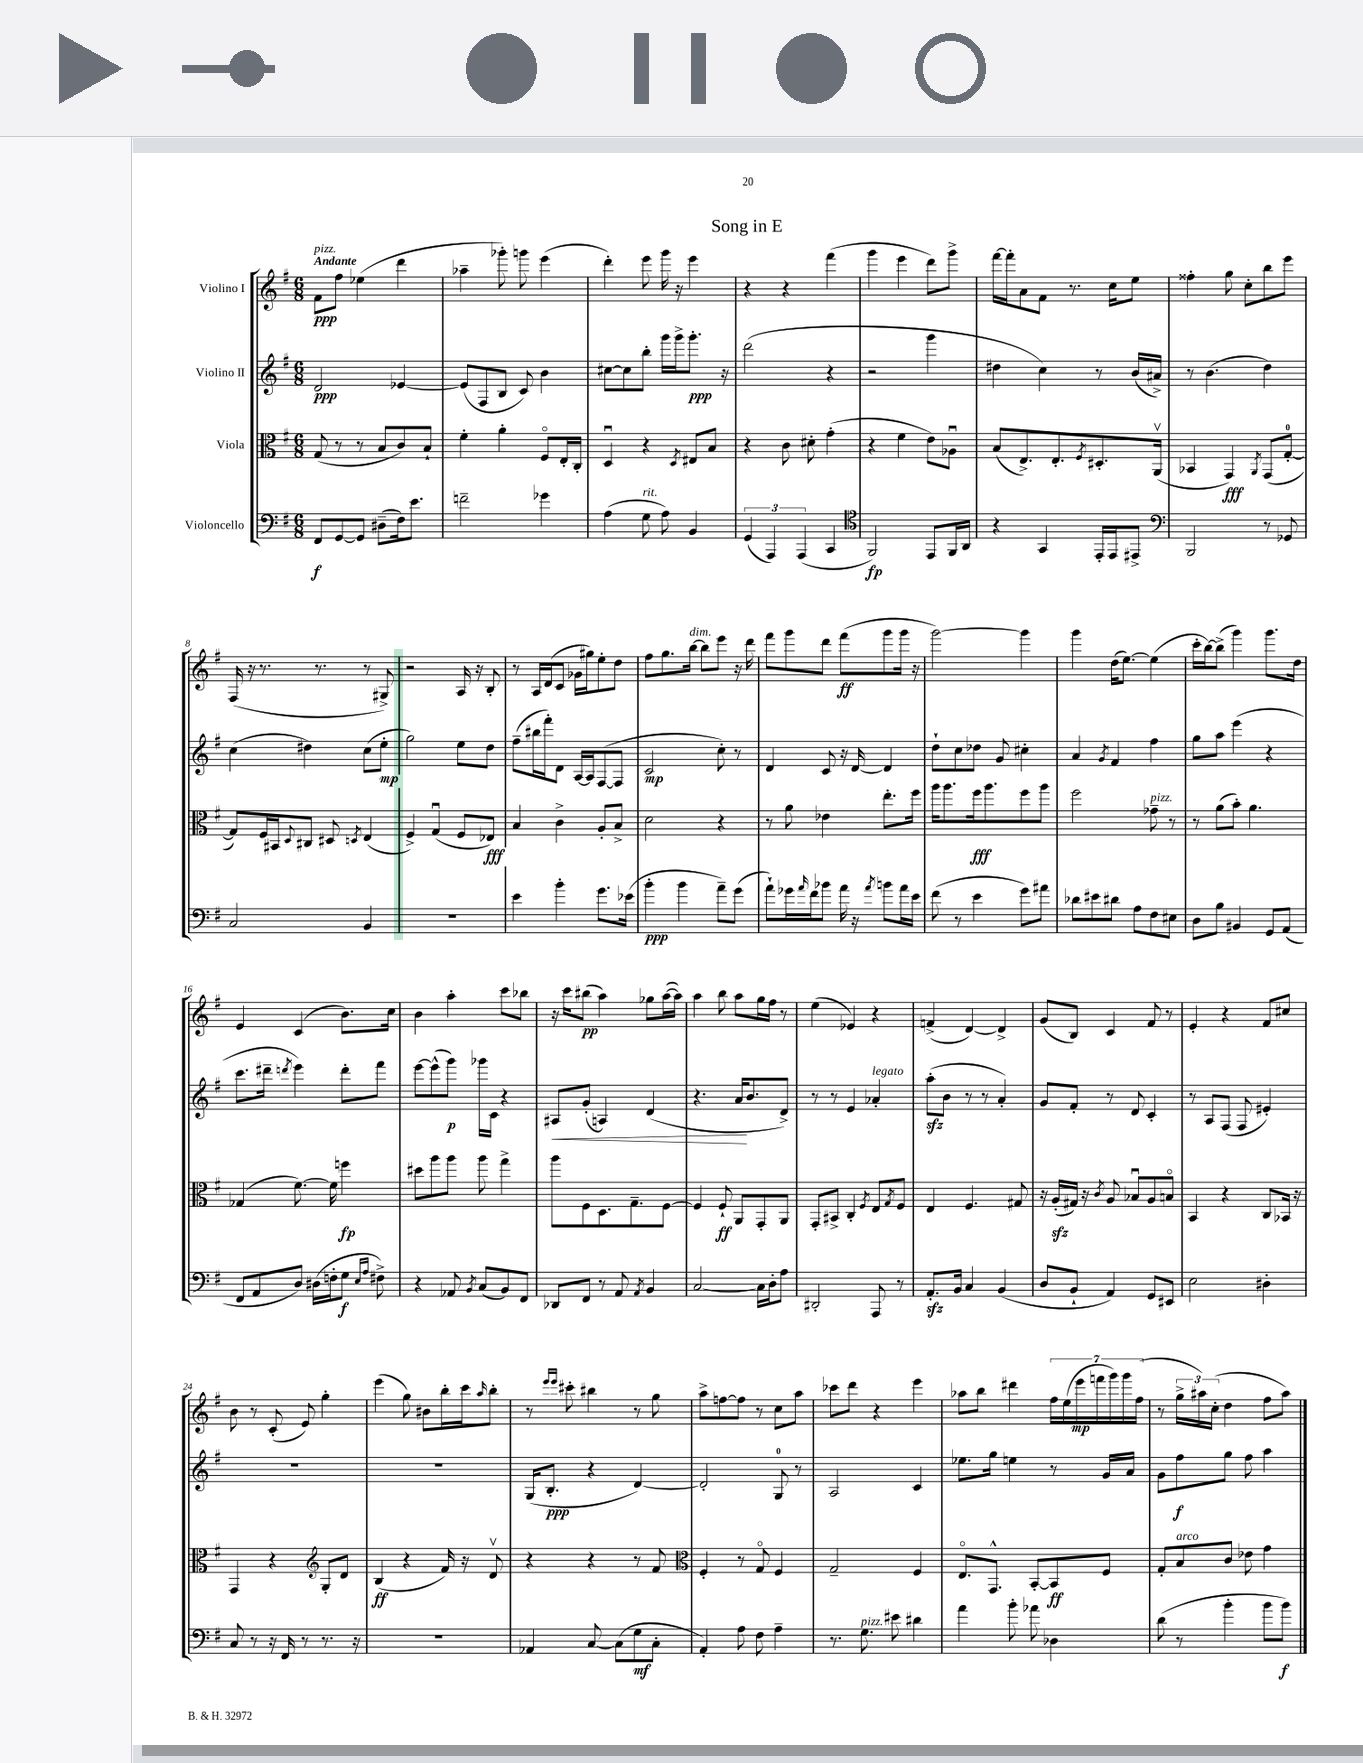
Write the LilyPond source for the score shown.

\header { title = "Song in E" }
<<
\new StaffGroup <<
\new Staff = "s0" \with { instrumentName = "Violino I" } {
    \clef treble \key g \major \numericTimeSignature \time 6/8 \tempo "Andante"
    fis'8\ppp^\markup { \italic "pizz." } fis''8 ees''4( d'''4 |
    aes''4-- ges'''8-.) g'''8 e'''4( |
    d'''4-.) e'''8 g'''16 r16 e'''4 |
    r4 r4 fis'''4( |
    g'''4 e'''4 d'''8) g'''8-> |
    fis'''16~ fis'''16-. a'8 fis'8 r8. c''16 e''8 |
    fisis''4-. g''8 c''8-. b''8 e'''8 |
    fis16( r16 r8. r8. r8 gis8->) |
    r2 a16 r16 b8-. |
    r8 a16 d'16( c'8 ges'16 gis''16) e''8-. d''8 |
    fis''8 g''8. b''16~^\markup { \italic "dim." } b''8 e'''8 r16 d'''16 |
    fis'''8 g'''8 d'''8 fis'''8\ff( g'''8 g'''16 r16 |
    g'''2~) g'''4 |
    g'''4 d''16( e''8.~) e''4( |
    c'''16-. b''16~) b''8->( g'''4) g'''8. d''16 |
    e'4 c'4( b'8.) c''16 |
    b'4 a''4-. c'''8 bes''8 |
    r16 c'''16 bis''8\pp( a''4) ges''8 a''16~( a''16) |
    a''4 b''8 a''8 g''16 fis''16 r8 |
    e''4( ees'4) r4 |
    f'4->( d'4~) d'4-> |
    g'8( b8) c'4 fis'8 r8 |
    e'4-. r4 fis'8 cis''8 |
    b'8 r8 c'8-.( e'8) g''4-. |
    e'''4( g''8) bis'8 b''16-. c'''16 \grace { a''16 } b''8-. |
    r8 \grace { e'''16 e'''16 } cis'''8-. bis''4 r8 g''8 |
    a''8-> f''8~ f''8 r8 c''8 a''8 |
    ces'''8 d'''8 r4 e'''4 |
    aes''8 b''8 dis'''4 \tuplet 7/4 { fis''16 e''16( e'''16\mp f'''16 g'''16) g'''16 fis''16( } |
    r8 \tuplet 3/2 { g''16-> ais''16) c''16-.( } d''4 fis''8 ais''8) \bar "|." |
}
\new Staff = "s1" \with { instrumentName = "Violino II" } {
    \clef treble \key g \major \numericTimeSignature \time 6/8
    d'2\ppp ees'4~ |
    ees'8( fis8 b8 c'8) b'4 |
    cis''8~ cis''8 b''8-. g'''16 g'''16-> g'''8.-.\ppp r16 |
    d'''2( r4 |
    r2 g'''4 |
    dis''4 c''4) r8 b'16( ais'16->) |
    r8 b'4.( d''4) |
    c''4( dis''4) c''8( e''8-.\mp |
    g''2) e''8 d''8 |
    fis''8--( bis''16 fis'''16-.) d'8 a16~ a16 fis8~( fis8 |
    c'2\mp c''8-.) r8 |
    d'4 c'8 r16 d'16~ d'4 |
    d''8-! c''8 des''8 g'8 cis''4-. |
    a'4 \acciaccatura { g'8 } fis'4 fis''4 |
    g''8 a''8 e'''4( r4 |
    c'''8. dis'''16-- \acciaccatura { d'''8 } e'''4) d'''8-. fis'''8 |
    e'''8~ e'''8-^( g'''8\p) ges'''16 c'16 r4 |
    ais8\< g'8-.( a4) d'4( |
    r4. a'16\! b'8. d'8->) |
    r8 r8 e'4 aes'4-.^\markup { \italic "legato" } |
    a''8-.\sfz( b'8 r8 r8 a'4-.) |
    g'8 fis'8-. r8 d'8 c'4-. |
    r8 a8 fis8( fis8 eis'4-.) |
    R2. |
    R2. |
    g16( b8.-.\ppp r4 d'4~) |
    d'2-. g8-0 r8 |
    a2 c'4 |
    ees''8. g''16 e''4 r8 g'16 a'16 |
    g'8 fis''8\f g''8 fis''8 a''4 \bar "|." |
}
\new Staff = "s2" \with { instrumentName = "Viola" } {
    \clef alto \key g \major \numericTimeSignature \time 6/8
    g8( r8 r8 b8 c'8) b8-! |
    fis'4-. a'4-. fis8\flageolet e16-. c16-. |
    d4\downbow r4 \acciaccatura { d8 } eis8 b8 |
    r4 c'8 dis'8-. g'4-.( |
    r4 fis'4 e'8) aes8\downbow |
    b8( e8.->) e8.-. \acciaccatura { fis8 } dis8.-. a,16\upbow( |
    bes,4 g,4\fff) \acciaccatura { a,8 } g,8( g8-0~-. |
    g8) fis16 bis,16 \appoggiatura { d8 } cis8 dis8 \acciaccatura { d8 } e4( |
    fis4->) g4\downbow( fis8 ees8\fff) |
    b4 c'4-> a8-. b8-> |
    d'2 r4 |
    r8 a'8 ees'4 e''8.-. fis''16 |
    a''16 a''8. fis''16\fff a''8. fis''8 a''8 |
    fis''2 ges'8--^\markup { \italic "pizz." } r8 |
    r8 a'8( b'8-.) a'4. |
    ges4( fis'8.~) fis'16 f''4\fp |
    dis''8 a''8 a''8 a''8 g''4-> |
    a''8 fis8 d8. g8.-- fis8~ |
    fis4 fis8-!\ff a,8 g,8-. a,8 |
    g,8-. bis,8-> c4-. \acciaccatura { fis8 } e8 \acciaccatura { g8 } fis8 |
    e4 fis4. gis8 |
    r16 a16-.\sfz( gis16) r16 \acciaccatura { c'8 } a8 bes8\downbow a8 b8\flageolet |
    b,4 r4 c8 bes,16 r16 |
    g,4 r4 \clef treble g8-. d'8 |
    b4\ff( r4 fis'16) r16 d'8\upbow |
    r4 r4 r8 fis'8 |
    \clef alto fis4-. r8 g8\flageolet fis4 |
    g2-- fis4 |
    e8.\flageolet g,8.-^ b,8~-. b,8\ff fis8 |
    g8-. b8^\markup { \italic "arco" } c'8 ees'8 g'4 \bar "|." |
}
\new Staff = "s3" \with { instrumentName = "Violoncello" } {
    \clef bass \key g \major \numericTimeSignature \time 6/8
    fis,8\f g,8~ g,8 dis8--( fis16) e'8. |
    f'2-- ges'4 |
    a4( g8^\markup { \italic "rit." } a8) b,4 |
    \tuplet 3/2 { g,4( a,,4) a,,4( } c,4 |
    \clef tenor fis,2\fp) e,8 fis,16 a,16 |
    r4 g,4 e,16-. e,16 eis,8-> |
    \clef bass b,,2 r8 ges,8 |
    c2 b,4 |
    R2. |
    e'4 b'4-. g'8. ees'16( |
    b'4-.\ppp b'4 a'8--) g'8( |
    a'8-!) ges'16 \grace { a'16 } fis'16 bes'8 a'16 r16 \acciaccatura { a'8 } b'8 a'16 e'16 |
    fis'8( r8 e'4 g'8) ais'8 |
    des'8 eis'8 dis'8 a8 fis8 eis8 |
    d8 b8 bis,4 g,8 a,8( |
    fis,8 a,8 d8) dis16( f16-. g8\f \grace { e16 a16 } fis8->) |
    r4 aes,8 \acciaccatura { b,8 } c8( b,8) fis,8 |
    des,8 fis,8 r8 a,8 \acciaccatura { a,8 } b,4 |
    c2~ c16 d16-. a8 |
    dis,2-. a,,8 r8 |
    a,8.-.\sfz b,16 c4 b,4( |
    d8 b,8-! a,4) g,8 eis,8 |
    e2 dis4-. |
    c8 r8 r16 fis,16 r8 r8. r16 |
    R2. |
    aes,4 c8~ c8( g8\mf c8-. |
    a,4-.) a8 fis8 a4-- |
    r8. g8.^\markup { \italic "pizz." } eis'8 dis'4 |
    a'4 b'8-. aes'8 des4 |
    d'8( r8 b'4-. b'8 b'8\f) \bar "|." |
}
>>
>>
